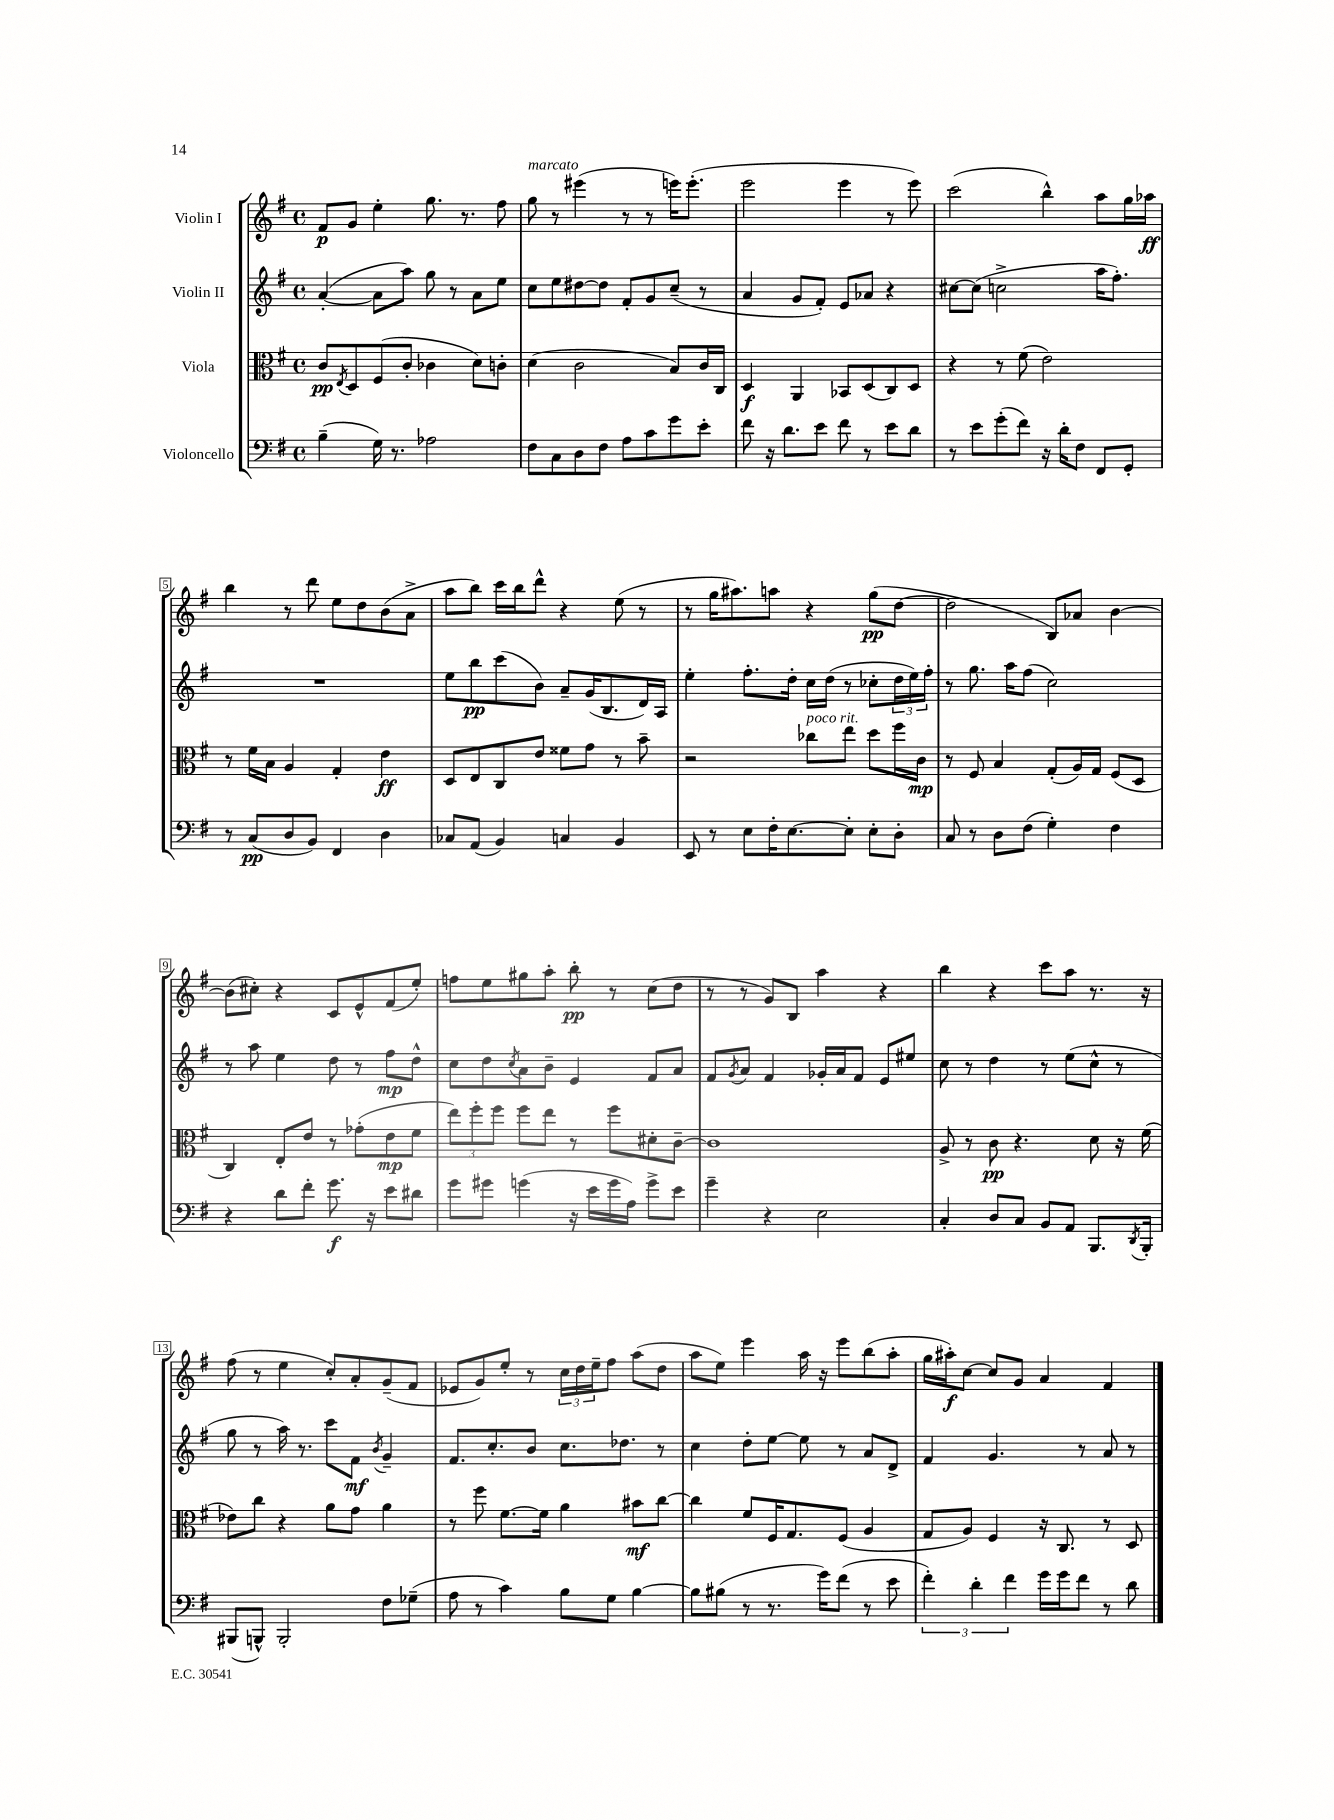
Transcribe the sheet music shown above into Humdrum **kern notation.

**kern	**kern	**kern	**kern
*staff4	*staff3	*staff2	*staff1
*clefF4	*clefC3	*clefG2	*clefG2
*k[f#]	*k[f#]	*k[f#]	*k[f#]
*M4/4	*M4/4	*M4/4	*M4/4
*met(c)	*met(c)	*met(c)	*met(c)
(4B~	8c	([4a'	8f#
.	8qE	.	.
.	8D	.	8g
16G)	(8F#	8a]	4ee'
8.r	.	.	.
.	8c'	8aa)	.
2A-	4c-	8gg	8.gg
.	.	8r	.
.	.	.	8.r
.	8d)	8a	.
.	8c'	8ee	8ff#
=	=	=	=
8F#	(4d	8cc	8gg
8C	.	8ee	8r
8D	2c	[8dd#	(4eee#
8F#	.	8dd#]	.
8A	.	8f#'	8r
8c	.	8g	8r
8g	8B)	(8cc~	16eee)
.	.	.	(8.eee'
8e'	16c	8r	.
.	16C	.	.
=	=	=	=
8f#	4D	4a	2eee
16r	.	.	.
8.d	.	.	.
.	4AA	8g	.
8e	.	8f#')	.
8f#	8BB-	8e	4eee
8r	(8D	8a-	.
8e	8C)	4r	8r
8d	8D	.	8eee)
=	=	=	=
8r	4r	[8cc#	(2ccc
8e	.	(8cc#]	.
(8g'	8r	2cc^	.
8f#)	(8f#	.	.
16r	2e)	.	4bb^^)
16d'	.	.	.
8F#	.	.	.
8FF#	.	16aa	8aa
.	.	8.ff#')	.
8GG'	.	.	16gg
.	.	.	16aa-
=	=	=	=
8r	8r	1r	4bb
(8C	16f#	.	.
.	16B	.	.
8D	4A	.	8r
8BB)	.	.	8ddd
4FF#	4G'	.	8ee
.	.	.	8dd
4D	4e	.	(8b
.	.	.	8a^
=	=	=	=
8C-	8D	8ee	8aa
(8AA	8E	8bb	8bb)
4BB)	8C	(8ccc	16ccc
.	.	.	16bb
.	8e	8b)	8ddd^^
4C	8f##	8a~	4r
.	8g	(16g	.
.	.	8.B	.
4BB	8r	.	(8ee
.	8b~	16d)	8r
.	.	16A	.
=	=	=	=
8EE	2r	4ee'	8r
8r	.	.	16gg
.	.	.	8.aa#)
8E	.	8.ff#'	.
16F#'	.	.	8aa
[8.E	.	16dd'	.
.	8cc-	16cc	4r
.	.	(16dd	.
8E']	8ee	8r	.
8E'	8dd	8cc-'	(8gg
8D'	16ff#	24dd	[8dd
.	.	24ee)	.
.	16c	.	.
.	.	24ff#'	.
=	=	=	=
8C	8r	8r	2dd]
8r	8F#	8.gg	.
8D	4B	.	.
.	.	16aa	.
(8F#	.	(8ff#	.
4G')	(8G'	2cc)	8B)
.	16A)	.	8a-
.	16G	.	.
4F#	(8F#	.	[4b
.	8D	.	.
=	=	=	=
4r	4C)	8r	(8b]
.	.	8aa	8cc#')
8d	8E'	4ee	4r
8f#'	8e	.	.
8.g	8r	8dd	8c
.	(8g-'	8r	8e^^
16r	.	.	.
8e	8e	8ff#	(8f#
8d#	8f#	8dd^^	8ee')
=	=	=	=
8g	12ee)	8cc	8ff
.	12ff#'	.	.
8g#	.	8dd	8ee
.	12ff#	.	.
.	.	8qcc	.
(4g	8ff#	8a	8gg#
.	8ee	8b~	8aa'
16r	8r	4e	8bb'
16e	.	.	.
16g	8ff#	.	8r
16A)	.	.	.
8g^	8d#'	8f#	(8cc
8e	[8c~	8a	8dd
=	=	=	=
4g~	1c]	8f#	8r
.	.	8qg	.
.	.	8a	8r
4r	.	4f#	8g)
.	.	.	8B
2E	.	16g-'	4aa
.	.	16a	.
.	.	8f#	.
.	.	8e	4r
.	.	8ee#	.
=	=	=	=
4C'	8A^	8cc	4bb
.	8r	8r	.
8D	8c	4dd	4r
8C	4.r	.	.
8BB	.	8r	8ccc
8AA	.	(8ee	8aa
8.BBB	8d	8cc^^	8.r
.	16r	8r	.
8qDD	.	.	.
16BBB'	(16f#	.	16r
=	=	=	=
(8BBB#	8e-)	8gg	(8ff#
8BBB^^)	8cc	8r	8r
2BBB'	4r	16aa)	4ee
.	.	8.r	.
.	8a	8ccc	8cc')
.	8g	8f#	8a'
.	.	8qb	.
8F#	4a	4g~	(8g~
(8G-~	.	.	8f#
=	=	=	=
8A	8r	8.f#	8e-
8r	8ff#	.	8g)
.	.	8.cc'	.
4c)	[8.f#	.	8ee'
.	.	8b	8r
.	16f#]	.	.
8B	4a	8.cc	24cc
.	.	.	24dd
.	.	.	24ee~
8G	.	.	8ff#
.	.	8.dd-	.
[4B	8b#	.	(8aa
.	[8cc	8r	8dd
=	=	=	=
8B]	4cc]	4cc	8aa
(8B#	.	.	8ee)
8r	8f#	8dd'	4eee
8.r	16F#	[8ee	.
.	8.G	.	.
.	.	8ee]	16aa
16g)	.	.	16r
(8f#	(8F#	8r	8eee
8r	4A	8a	(8bb
8e	.	8d^	8aa'
=	=	=	=
6f#')	8G	4f#	16gg
.	.	.	16aa#')
.	8A)	.	[8cc
6d'	.	.	.
.	4F#	4.g	8cc]
6f#	.	.	.
.	.	.	8g
16g	16r	.	4a
16g	8.C	.	.
8f#	.	8r	.
8r	8r	8a	4f#
8d	8D	8r	.
==	==	==	==
*-	*-	*-	*-
